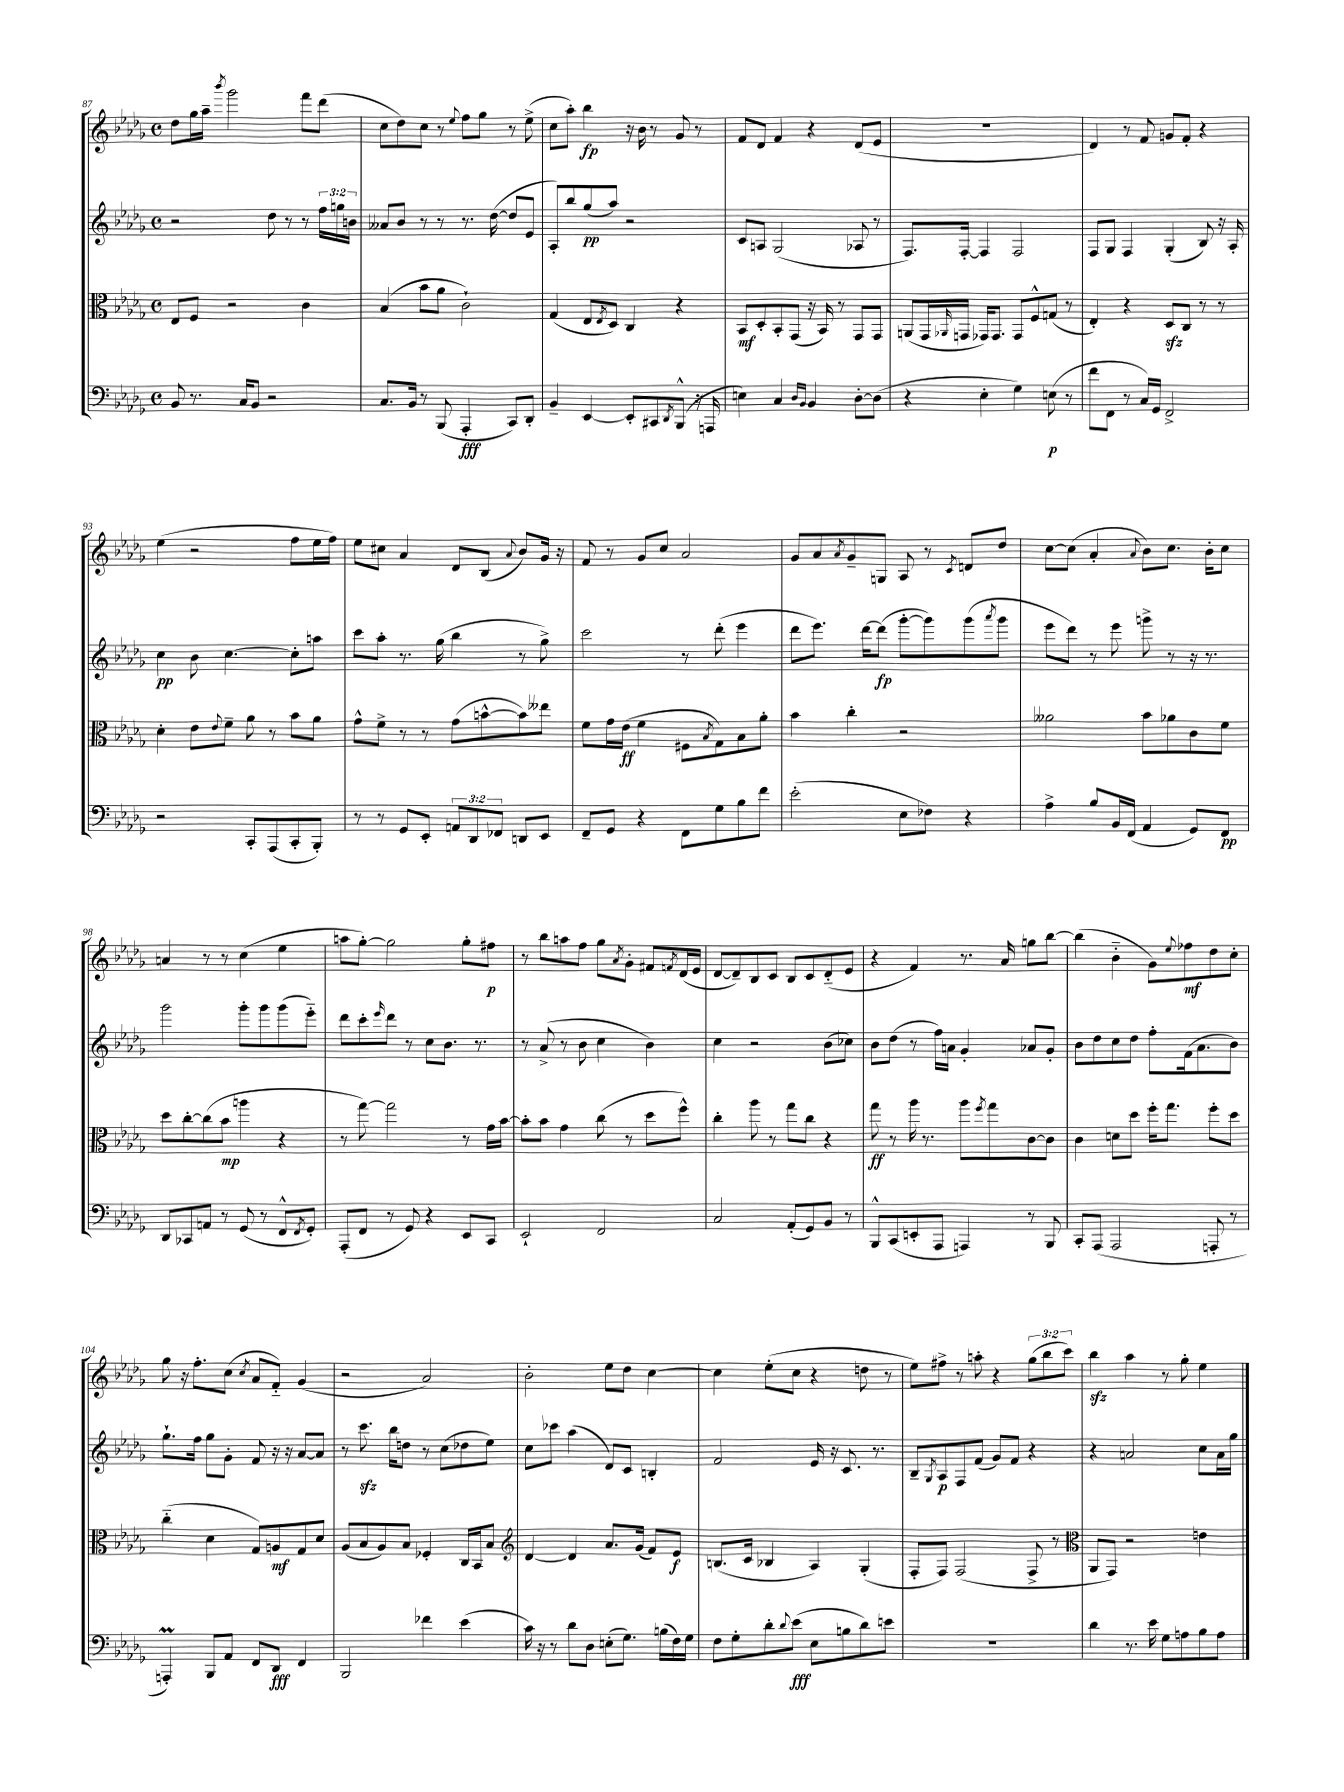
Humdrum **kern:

**kern	**dynam	**kern	**dynam	**kern	**dynam	**kern	**dynam
*part4	*part4	*part3	*part3	*part2	*part2	*part1	*part1
*staff4	*staff4	*staff3	*staff3	*staff2	*staff2	*staff1	*staff1
*clefF4	*	*clefC3	*	*clefG2	*	*clefG2	*
*k[b-e-a-d-g-]	*	*k[b-e-a-d-g-]	*	*k[b-e-a-d-g-]	*	*k[b-e-a-d-g-]	*
*M4/4	*	*M4/4	*	*M4/4	*	*M4/4	*
*met(c)	*	*met(c)	*	*met(c)	*	*met(c)	*
=87	=87	=87	=87	=87	=87	=87	=87
8BB-/	.	8E-/L	.	2r	.	8dd-\L	.
8.r	.	8F/J	.	.	.	16gg-\L	.
.	.	.	.	.	.	16aa-~\JJ	.
.	.	.	.	.	.	8qbbb-/	.
.	.	2r	.	.	.	2ggg-\	.
16C/KL	.	.	.	.	.	.	.
8BB-/J	.	.	.	.	.	.	.
2r	.	.	.	8dd-\	.	.	.
.	.	.	.	8r	.	.	.
.	.	4c\	.	8r	.	8fff\L	.
.	.	.	.	24ff\LL	.	(8ddd-\J	.
.	.	.	.	24ggn\	.	.	.
.	.	.	.	24bn\JJ	.	.	.
=88	=88	=88	=88	=88	=88	=88	=88
8.C/L	.	(4B-/	.	8a--X/L	.	8cc\L	.
.	.	.	.	8b-/J	.	8dd-\)	.
16BB-/Jk	.	.	.	.	.	.	.
8r	.	8b-\L	.	8r	.	8cc\J	.
(8BBB-/	.	8a-\J	.	8r	.	8r	.
.	.	.	.	.	.	8qqee-/	.
4AAA-'/	fff	2c`\)	.	8.r	.	8ff\L	.
.	.	.	.	.	.	8gg-\J	.
.	.	.	.	([16dd-\	.	.	.
8CC/L)	.	.	.	8dd-/L]	.	8r	.
8DD-'/J	.	.	.	8e-/J	.	(8ee-^\	.
=89	=89	=89	=89	=89	=89	=89	=89
4BB-~/	.	(4G-/	.	8A-'/L)	.	8cc\L	.
.	.	.	.	8bb-/	.	8aa-'\J)	.
[4EE-/	.	8E-/L	.	(8gg-/	pp	4bb-\	fp
.	.	8qE-/	.	.	.	.	.
.	.	8D-/J)	.	8aa-/J)	.	.	.
8EE-'/L]	.	4C/	.	2r	.	16r	.
.	.	.	.	.	.	16b-\	.
8CC#X/	.	.	.	.	.	8r	.
8qDD-/	.	.	.	.	.	.	.
(8BBB-^^/J	.	4r	.	.	.	8g-/	.
16r	.	.	.	.	.	8r	.
16AAAn/	.	.	.	.	.	.	.
=90	=90	=90	=90	=90	=90	=90	=90
4En\)	.	8BB-/L	mf	8c/L	.	8f/L	.
.	.	8D-'/	.	8An/J	.	8d-/J	.
4C/	.	8BB-'/	.	(2G-/	.	4f/	.
.	.	(8GG-/J	.	.	.	.	.
16qqD-/LL	.	.	.	.	.	.	.
16qqBB-/JJ	.	.	.	.	.	.	.
4BB-/	.	16r	.	.	.	4r	.
.	.	16BB-/)	.	.	.	.	.
.	.	8r	.	.	.	.	.
[8D-'\L	.	8GG-/L	.	8A-X/	.	(8d-/L	.
(8D-\J]	.	8GG-/J	.	8r	.	8e-/J	.
=91	=91	=91	=91	=91	=91	=91	=91
4r	.	(8AAn/L	.	8.F/L)	.	1r	.
.	.	16GG-/L	.	.	.	.	.
.	.	16qqAA-X/	.	.	.	.	.
.	.	16GGn/JJ	.	[16F'/Jk	.	.	.
4E-'\	.	16GG-X/KL)	.	4F/]	.	.	.
.	.	8.GG-/J	.	.	.	.	.
4G-\)	.	8GG-/L	.	2F/	.	.	.
.	.	8F^^/	.	.	.	.	.
(8En\	p	(8Gn/J	.	.	.	.	.
8r	.	8r	.	.	.	.	.
=92	=92	=92	=92	=92	=92	=92	=92
8f\L	.	4E-'/)	.	8F/L	.	4d-/)	.
8FF\J	.	.	.	8G-/J	.	.	.
8r	.	4r	.	4F/	.	8r	.
16C/LL)	.	.	.	.	.	8f/	.
16GG-/JJ	.	.	.	.	.	.	.
2FF^/	.	8D-zz/L	.	(4G-'/	.	8gn/L	.
.	.	8C/J	.	.	.	8f'/J	.
.	.	8r	.	8B-/)	.	4r	.
.	.	8r	.	16r	.	.	.
.	.	.	.	16A-'/	.	.	.
!!LO:LB:g=z
=93	=93	=93	=93	=93	=93	=93	=93
2r	.	4d-'\	.	4cc\	pp	(4ee-\	.
.	.	8e-\L	.	8b-\	.	2r	.
.	.	8qqe-/	.	.	.	.	.
.	.	8f~\J	.	[4.cc\	.	.	.
8CC'/L	.	8a-\	.	.	.	.	.
(8AAA-/	.	8r	.	.	.	.	.
8CC'/	.	8b-\L	.	8cc'\L]	.	8ff\L	.
8BBB-'/J)	.	8a-\J	.	8aan\J	.	16ee-\L	.
.	.	.	.	.	.	16ff\JJ)	.
=94	=94	=94	=94	=94	=94	=94	=94
8r	.	8g-^^\L	.	8ccc\L	.	8ee-\L	.
8r	.	8f^\J	.	8aa-'\J	.	8cc#X\J	.
8GG-/L	.	8r	.	8.r	.	4a-/	.
8EE-'/J	.	8r	.	.	.	.	.
.	.	.	.	(16gg-\	.	.	.
12AAn/L	.	(8g-\L	.	4bb-\	.	8d-/L	.
12DD-/	.	.	.	.	.	.	.
.	.	[8bn^^\	.	.	.	(8B-/J	.
12FF-X/J	.	.	.	.	.	.	.
.	.	.	.	.	.	8qqa-/	.
8DDn/L	.	8b\])	.	8r	.	8b-/L)	.
8EE-/J	.	8ee--X\J	.	8gg-^\)	.	16g-/Jk	.
.	.	.	.	.	.	16r	.
=95	=95	=95	=95	=95	=95	=95	=95
8FF~/L	.	8f\L	.	2ccc\	.	8f/	.
8GG-/J	.	16g-\L	.	.	.	8r	.
.	.	(16e-\JJ	ff	.	.	.	.
4r	.	4f\	.	.	.	8g-/L	.
.	.	.	.	.	.	8cc/J	.
8FF\L	.	8F#X\L	.	8r	.	2a-/	.
.	.	8qB-/	.	.	.	.	.
8G-\	.	8G-\)	.	(8ddd-'\	.	.	.
8B-\	.	8B-\	.	4eee-\	.	.	.
8f\J	.	8a-'\J	.	.	.	.	.
=96	=96	=96	=96	=96	=96	=96	=96
(2e-'\	.	4b-\	.	8ddd-\L	.	8g-/L	.
.	.	.	.	8.eee-\J)	.	8a-/	.
.	.	.	.	.	.	8qa-/	.
.	.	4cc'\	.	.	.	8g-~/	.
.	.	.	.	[16ddd-\KL	.	.	.
.	.	.	.	(8ddd-\J]	fp	8Gn/J	.
8E-\L	.	2r	.	[8ggg-'\L	.	8A-/	.
8F-X\J)	.	.	.	8ggg-\])	.	8r	.
.	.	.	.	.	.	8qc/	.
4r	.	.	.	(8ggg-\	.	8dn/L	.
.	.	.	.	8qaaa-/	.	.	.
.	.	.	.	8ggg-\J	.	8dd-/J	.
=97	=97	=97	=97	=97	=97	=97	=97
4A-^\	.	2a--X\	.	8eee-\L	.	[8cc\L	.
.	.	.	.	8ddd-\J)	.	(8cc\J]	.
8B-/L	.	.	.	8r	.	4a-'/	.
16BB-/L	.	.	.	8eee-\	.	.	.
(16FF/JJ	.	.	.	.	.	.	.
.	.	.	.	.	.	8qqa-/	.
4AA-/	.	8b-\L	.	8gggn^\	.	8b-\L)	.
.	.	8a-X\	.	8r	.	8.cc\J	.
8GG-/L)	.	8c\	.	16r	.	.	.
.	.	.	.	8.r	.	16b-'\KL	.
8FF/J	pp	8f\J	.	.	.	8cc\J	.
!!LO:LB:g=z
=98	=98	=98	=98	=98	=98	=98	=98
8DD-/L	.	8dd-\L	.	2ggg-\	.	4an/	.
8CC-X/	.	[8cc'\	.	.	.	.	.
8AAn/J	.	(8cc\]	.	.	.	8r	.
8r	.	8b-\J	mp	.	.	8r	.
(8GG-/	.	4aan\	.	8ggg-'\L	.	(4cc\	.
8r	.	.	.	8ggg-\	.	.	.
8FF^^/L	.	4r	.	(8ggg-\	.	4ee-\	.
8qFF/	.	.	.	.	.	.	.
8GG-'/J)	.	.	.	8eee-\J)	.	.	.
=99	=99	=99	=99	=99	=99	=99	=99
(8AAA-'/L	.	8r	.	8ddd-\L	.	8aan\L	.
8FF/J	.	[8gg-\)	.	8ccc'\	.	[8gg-'\J)	.
.	.	.	.	16qqeee-/	.	.	.
8r	.	2gg-\]	.	8ddd-\J	.	2gg-\]	.
8GG-/)	.	.	.	8r	.	.	.
4r	.	.	.	8cc\L	.	.	.
.	.	.	.	8.b-\J	.	.	.
8EE-/L	.	8r	.	.	.	8gg-'\L	.
.	.	.	.	8.r	.	.	.
8CC/J	.	16g-\LL	.	.	.	8ff#X\J	p
.	.	[16b-\JJ	.	.	.	.	.
=100	=100	=100	=100	=100	=100	=100	=100
2EE-`/	.	8b-'\L]	.	8r	.	8r	.
.	.	8b-\J	.	(8a-^/	.	8bb-\L	.
.	.	4g-\	.	8r	.	8aan\	.
.	.	.	.	8b-\	.	8ff\J	.
2FF/	.	(8cc\	.	4cc\	.	8gg-\L	.
.	.	.	.	.	.	8qa-/	.
.	.	8r	.	.	.	8g-'\J	.
.	.	8dd-\L	.	4b-\)	.	8f#X/L	.
.	.	.	.	.	.	8qfn/	.
.	.	8ff^^\J)	.	.	.	(16d-/L	.
.	.	.	.	.	.	16e-/JJ	.
=101	=101	=101	=101	=101	=101	=101	=101
2C/	.	4cc'\	.	4cc\	.	[8d-/L	.
.	.	.	.	.	.	8d-~/])	.
.	.	8aa-\	.	2r	.	8B-/	.
.	.	8r	.	.	.	8c/J	.
(8AA-'/L	.	8gg-\L	.	.	.	8B-/L	.
8GG-/)	.	8cc\J	.	.	.	8c/	.
8BB-/J	.	4r	.	(8b-\L	.	(8d-/	.
8r	.	.	.	8cc-X\J)	.	8e-/J	.
=102	=102	=102	=102	=102	=102	=102	=102
8BBB-^^/L	.	8gg-\	ff	8b-\L	.	4r	.
(8CC/	.	8r	.	(8dd-\J	.	.	.
8EEn'/	.	16aa-\	.	8r	.	4f/)	.
.	.	8.r	.	.	.	.	.
8AAA-/J	.	.	.	16ff\LL)	.	.	.
.	.	.	.	16an\JJ	.	.	.
4AAAn/)	.	8aa-\L	.	4g-'/	.	8.r	.
.	.	8qff/	.	.	.	.	.
.	.	8gg-\	.	.	.	.	.
.	.	.	.	.	.	16a-/	.
8r	.	[8c\	.	8a-X/L	.	8ggn\L	.
8BBB-/	.	8c\J]	.	8g-'/J	.	[8bb-\J	.
=103	=103	=103	=103	=103	=103	=103	=103
8CC'/L	.	4c\	.	8b-\L	.	(4bb-\]	.
(8AAA-/J	.	.	.	8dd-\	.	.	.
2AAA-/	.	8dn\L	.	8cc\	.	4b-\	.
.	.	8dd-\J	.	8dd-\J	.	.	.
.	.	16ff'\KL	.	8ff'\L	.	8g-\L)	.
.	.	8.gg-\J	.	.	.	.	.
.	.	.	.	.	.	8qqee-/	.
.	.	.	.	(16f\k	.	8ff-X\	mf
.	.	.	.	8.a-\	.	.	.
8AAAn'/	.	8ff'\L	.	.	.	8dd-\	.
8r	.	8dd-\J	.	8b-\J)	.	8cc'\J	.
!!LO:LB:g=z
=104	=104	=104	=104	=104	=104	=104	=104
4AAAnm'/)	.	(4cc\	.	8.gg-`\L	.	8gg-\	.
.	.	.	.	.	.	16r	.
.	.	.	.	16ff\Jk	.	8.ff'\L	.
8BBB-/L	.	4d-\	.	8gg-\L	.	.	.
8AA-/J	.	.	.	8g-'\J	.	(8cc\J	.
.	.	.	.	.	.	8qcc/	.
8FF/L	.	8G-/L)	.	8f/	.	8a-/L	.
8DD-/J	fff	8An/	mf	16r	.	8f/J)	.
.	.	.	.	16r	.	.	.
4FF/	.	8G-/	.	[8a-/L	.	(4g-/	.
.	.	8d-/J	.	8a-/J]	.	.	.
=105	=105	=105	=105	=105	=105	=105	=105
2BBB-/	.	(8A-/L	.	8r	.	2r	.
.	.	8B-/	.	8.ccczz\	.	.	.
.	.	8A-/)	.	.	.	.	.
.	.	.	.	16bb-\KL	.	.	.
.	.	8B-/J	.	8ddn\J	.	.	.
4f-X\	.	4F-X'/	.	8r	.	2a-/)	.
.	.	.	.	(8cc\L	.	.	.
(4e-\	.	16C/LL	.	8dd-X\	.	.	.
.	.	16BB-/J	.	.	.	.	.
.	.	8B-/J	.	8ee-\J)	.	.	.
=106	=106	=106	=106	=106	=106	=106	=106
*	*	*clefG2	*	*	*	*	*
16c\)	.	[4d-/	.	8cc\L	.	2b-'\	.
16r	.	.	.	.	.	.	.
8r	.	.	.	8ccc-X\J	.	.	.
8d-\L	.	4d-/]	.	(4aa-\	.	.	.
8D-\J	.	.	.	.	.	.	.
(8En'\L	.	8.a-/L	.	8d-/L)	.	8ee-\L	.
8.G-\J)	.	.	.	8c/J	.	8dd-\J	.
.	.	(16g-/Jk	.	.	.	.	.
.	.	8f/L)	.	4Bn'/	.	[4cc\	.
(16Bn\LL	.	.	.	.	.	.	.
16F\)	.	8e-/J	f	.	.	.	.
16G-\JJ	.	.	.	.	.	.	.
=107	=107	=107	=107	=107	=107	=107	=107
8F\L	.	(8.Bn/L	.	2f/	.	4cc\]	.
8G-'\	.	.	.	.	.	.	.
.	.	16c/Jk	.	.	.	.	.
8d-'\	.	4B-X/	.	.	.	(8ee-'\L	.
8qqd-/	.	.	.	.	.	.	.
(8e-\J	fff	.	.	.	.	8cc\J	.
8E-\L	.	4A-/)	.	16e-/	.	4r	.
.	.	.	.	16r	.	.	.
8Bn\	.	.	.	8.c/	.	.	.
8d-\)	.	(4G-'/	.	.	.	8ddn\	.
.	.	.	.	8.r	.	.	.
8en\J	.	.	.	.	.	8r	.
=108	=108	=108	=108	=108	=108	=108	=108
1r	.	8F'/L	.	8B-~/L	.	8ee-\L)	.
.	.	.	.	8qG-/	.	.	.
.	.	8F/J)	.	8A-/	p	8ff#X^\J	.
.	.	(2F/	.	8F/	.	8r	.
.	.	.	.	(8f/J	.	8aan'\	.
.	.	.	.	8g-/L)	.	4r	.
.	.	.	.	8f/J	.	.	.
.	.	8F^/	.	4r	.	(12gg-\L	.
.	.	.	.	.	.	12bb-\	.
.	.	8r	.	.	.	.	.
.	.	.	.	.	.	12ccc\J)	.
=109	=109	=109	=109	=109	=109	=109	=109
*	*	*clefC3	*	*	*	*	*
4d-\	.	8AA-/L	.	4r	.	4bb-zz\	.
.	.	8GG-/J)	.	.	.	.	.
8.r	.	2r	.	2an/	.	4aa-\	.
16e-\	.	.	.	.	.	.	.
8G-\L	.	.	.	.	.	8r	.
8An\	.	.	.	.	.	8gg-'\	.
8B-\	.	4en\	.	8cc\L	.	4ee-\	.
8A\J	.	.	.	16a\L	.	.	.
.	.	.	.	16gg-\JJ	.	.	.
==	==	==	==	==	==	==	==
*-	*-	*-	*-	*-	*-	*-	*-
